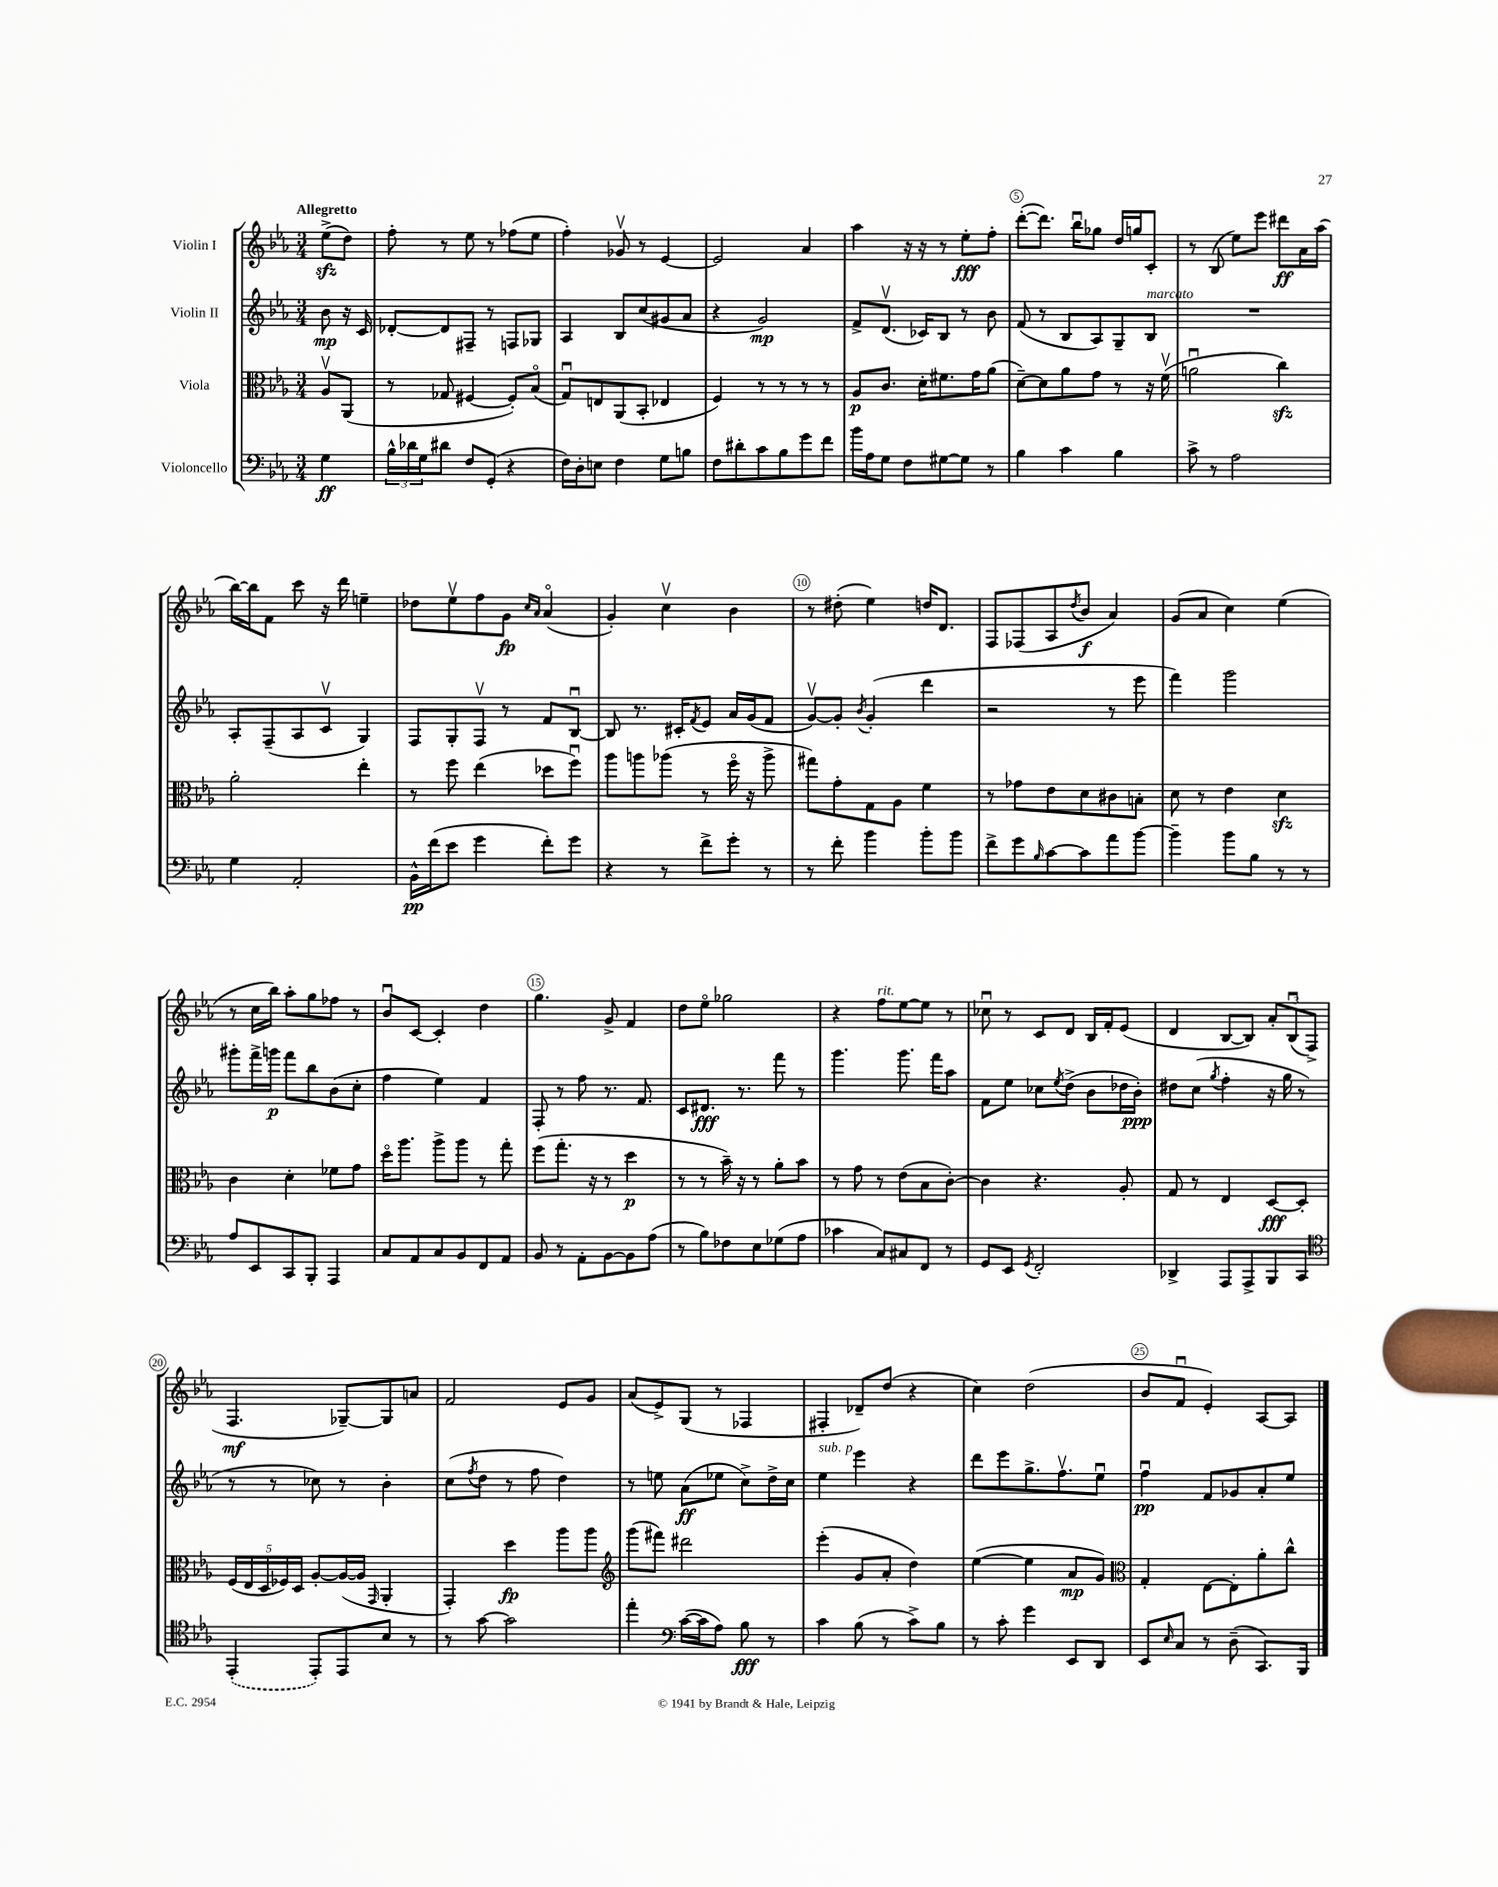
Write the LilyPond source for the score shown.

<<
\new StaffGroup <<
\new Staff = "s0" \with { instrumentName = "Violin I" } {
    \clef treble \key ees \major \numericTimeSignature \time 3/4 \partial 4 \tempo "Allegretto"
    ees''8->\sfz( d''8) |
    f''8-. r8 ees''8 r8 fes''8( ees''8 |
    f''4-.) ges'8\upbow r8 ees'4~ |
    ees'2 aes'4 |
    aes''4 r16 r16 r8 ees''8-.\fff f''8-. |
    d'''8~-.( d'''8.) bes''16\downbow ges''8 d''16 g''16 c'8-. |
    r8 bes8( ees''8) ees'''8 dis'''8\ff aes'16 aes''16( |
    bes''16~) bes''16 f'8 c'''8 r16 d'''16 e''4-- |
    des''8 ees''8\upbow f''8 g'8\fp \grace { c''16 aes'16 } aes'4\flageolet( |
    g'4-.) c''4\upbow bes'4 |
    r8 dis''8-.( ees''4) d''16 d'8. |
    f8 fes8( aes8 \acciaccatura { d''8 } bes'8\f aes'4) |
    g'8( aes'8 c''4) ees''4( |
    r8 c''16 bes''16) aes''8-. g''8 fes''8 r8 |
    bes'8\downbow c'8~ c'4-. d''4 |
    g''4. g'8-> f'4 |
    d''8 ees''8\flageolet ges''2 |
    r4 f''8^\markup { \italic "rit." } ees''8~ ees''8 r8 |
    ces''8\downbow r8 c'8 d'8 bes16 f'16-. ees'8( |
    d'4 bes8~ bes8) \tuplet 3/2 { aes'8-. bes8\downbow( f8-> } |
    f4.\mf ges8~--) ges8 a'8 |
    f'2 ees'8 g'8 |
    aes'8( ees'8->) g8( r8 fes4 |
    fis4-. des'8--) d''8( r4 |
    c''4) d''2( |
    bes'8 f'8\downbow ees'4-.) aes8~ aes8 \bar "|." |
}
\new Staff = "s1" \with { instrumentName = "Violin II" } {
    \clef treble \key ees \major \numericTimeSignature \time 3/4 \partial 4
    bes'8\mp r16 c'16 |
    des'8~-. des'8 fis8-- r8 f8 ges8 |
    aes4 bes8 c''8( gis'8 aes'8 |
    r4 g'2\mp) |
    f'8-> d'8.\upbow( ces'16) bes8 r8 bes'8 |
    f'8( r8 bes8 aes8) g8-- bes8^\markup { \italic "marcato" } |
    R2. |
    aes8-. f8--( aes8 c'8\upbow g4) |
    f8 g8-. f8\upbow r8 f'8 bes8~\downbow |
    bes8 r8. cis'16-. \acciaccatura { f'8 } ees'8 aes'16 g'16( f'8 |
    g'8~\upbow) g'8-. \acciaccatura { bes'8 } g'4-.( d'''4 |
    r2 r8 ees'''8 |
    f'''4) g'''2 |
    gis'''8-. f'''16-> g'''16\p f'''8 bes''8 bes'8( c''8-. |
    f''4 ees''4) f'4 |
    f8-. r8 f''8 r8. f'8. |
    c'8 dis'8.\fff r8. f'''8 r8 |
    g'''4. g'''8. f'''16 aes''8 |
    f'8 ees''8 ces''8 \acciaccatura { ees''8 } d''8->( bes'8 des''16 bes'16-.\ppp) |
    dis''8 c''8( \acciaccatura { g''8 } f''4-. r16 g''16 r8 |
    r8 r8 ces''8) r8 bes'4-. |
    c''8( \acciaccatura { f''8 } d''8 r8 f''8 d''4) |
    r8 e''8 aes'8\ff( ees''8 c''8->) d''16-> c''16 |
    ees''4^\markup { \italic "sub. p" } ees'''4 r4 |
    d'''8 ees'''8 g''8.-> f''8.\upbow ees''8\downbow |
    f''4\downbow\pp f'8 ges'8 aes'8-. ees''8 \bar "|." |
}
\new Staff = "s2" \with { instrumentName = "Viola" } {
    \clef alto \key ees \major \numericTimeSignature \time 3/4 \partial 4
    aes8\upbow aes,8( |
    r8 ges8 fis4~ fis8-.) bes8\flageolet( |
    g8\downbow) e8 aes,8( bes,8-. ees4 |
    f4) r8 r8 r8 r8 |
    aes8\p c'8. d'16-. fis'8. g'16 aes'8( |
    d'8~--) d'8 aes'8 g'8 r8 r16 f'16\upbow( |
    a'2\downbow c''4\sfz) |
    aes'2-. ees''4-. |
    r8 f''8 ees''4( des''8 f''8\downbow) |
    aes''8 a''8 aes''8( r8 f''16\flageolet r16 aes''8-> |
    gis''8) g'8-. g8 aes8 f'4 |
    r8 ges'8 ees'8 d'8 cis'8 b8-. |
    d'8 r8 ees'4 d'4\sfz |
    c'4 d'4-. fes'8 g'8 |
    d''16\flageolet aes''8. aes''8-> aes''8 r8 g''8-. |
    f''8( g''8.-. r16 r8 d''4\p |
    r8 r8 bes'16--) r16 r8 aes'8-. bes'8 |
    r8 g'8 r8 ees'8( bes8 c'8~-.) |
    c'4 r4. aes8-. |
    g8 r8 ees4 d8~\fff d8-. |
    \tuplet 5/4 { f16( ees16 d16 fes16) d16 } aes8~-. aes16~( aes16 \grace { g,16 } aes,4-. |
    g,4-.) d''4\fp aes''8 aes''8 |
    \clef treble g'''8( fis'''8) dis'''2 |
    ees'''4-.( g'8 aes'8-. d''4) |
    ees''4~( ees''4 aes'8\mp g'8) |
    \clef alto g4-. ees8~ ees8-. aes'8-. c''8-^ \bar "|." |
}
\new Staff = "s3" \with { instrumentName = "Violoncello" } {
    \clef bass \key ees \major \numericTimeSignature \time 3/4 \partial 4
    g4\ff |
    \tuplet 3/2 { bes16-^ des'16 g16 } dis'8 f8 g,8-.( r4 |
    f16) d16-. e8 f4 g8 b8 |
    f8 dis'8-. c'8 bes8 g'8 f'8 |
    bes'16 aes16 g8 f8 gis8~ gis8 r8 |
    bes4 c'4 bes4 |
    c'8-> r8 aes2 |
    g4 aes,2-. |
    bes,16-^\pp f'16( ees'8 g'4 f'8-.) g'8 |
    r4 r8 f'8-> g'8-. r8 |
    r8 f'8-. bes'4 bes'8-. bes'8 |
    f'8-> g'8 \grace { bes16 } c'8~ c'8 aes'8 bes'8~ |
    bes'4-- bes'8 bes8 r8 r8 |
    aes8 ees,8 c,8 bes,,8-. aes,,4 |
    c8 aes,8 c8 bes,8 f,8 aes,8 |
    bes,8 r8 aes,8-. bes,8~ bes,8 aes8( |
    r8 bes8) fes8 ees8 ges8( aes8 |
    ces'4 c8) cis8 f,8 r8 |
    g,8 ees,8 \acciaccatura { g,8 } f,2-. |
    des,4-> aes,,8 aes,,8-> bes,,8 c,8 |
    \clef tenor \once \slurDashed ees,4-.( ees,8-.) ees,8 bes8 r8 |
    r8 g'8~ g'2 |
    ees''4-. \clef bass c'16~( c'16 aes8) bes8\fff r8 |
    c'4 bes8( r8 c'8->) bes8 |
    r8 c'8-. g'4 ees,8 d,8 |
    ees,8 \grace { ees16 } c8 r8 d8--( c,8.) bes,,16 \bar "|." |
}
>>
>>
\layout { \context { \Score \override BarNumber.break-visibility = ##(#f #t #t) barNumberVisibility = #(every-nth-bar-number-visible 5) \override BarNumber.stencil = #(make-stencil-circler 0.1 0.3 ly:text-interface::print) } }
